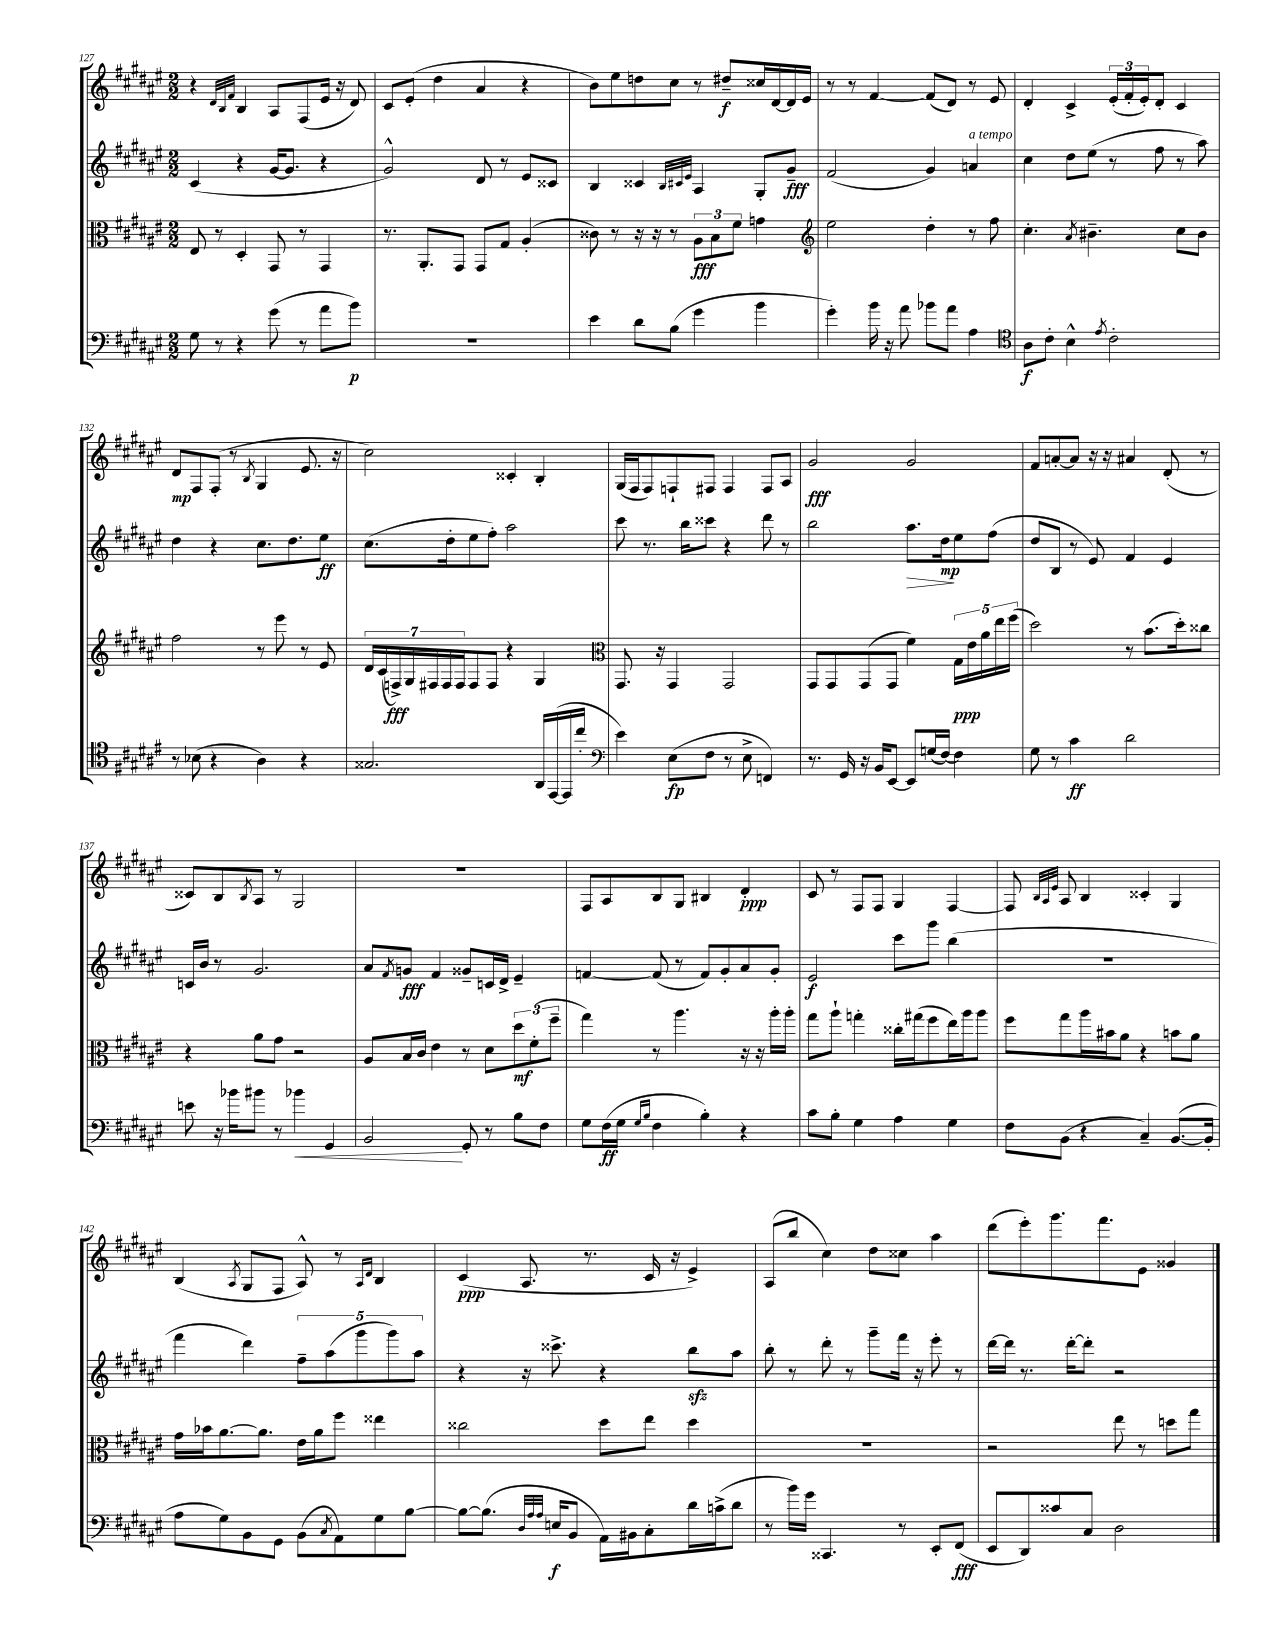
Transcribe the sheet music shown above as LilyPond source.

<<
\new StaffGroup <<
\new Staff = "s0" {
    \clef treble \key fis \major \numericTimeSignature \time 2/2
    r4 \grace { dis'32 b32 fis'32 } b4 ais8 fis8( eis'16 r16 dis'8) |
    cis'8 eis'8-.( dis''4 ais'4 r4 |
    b'8) eis''8 d''8 cis''8 r8 dis''8--\f cisis''16 dis'16~ dis'16 eis'16 |
    r8 r8 fis'4~ fis'8( dis'8) r8 eis'8 |
    dis'4-. cis'4-> \tuplet 3/2 { eis'16-.( fis'16-. eis'16-.) } dis'8-. cis'4 |
    dis'8\mp fis8 fis8-.( r8 \acciaccatura { b8 } gis4 eis'8. r16 |
    cis''2) cisis'4-. b4-. |
    gis16( fis16 fis8) f8-! fis8 fis4 fis8 ais8 |
    gis'2\fff gis'2 |
    fis'8 a'8~-. a'8 r16 r16 ais'4 dis'8-.( r8 |
    cisis'8) b8 \acciaccatura { b8 } ais8 r8 gis2 |
    R1 |
    fis8 ais8 b8 gis8 bis4 dis'4-.\ppp |
    cis'8 r8 fis8 fis8 gis4 fis4~ |
    fis8 \grace { b32 ais32 eis'32 } ais8 b4 cisis'4-. gis4 |
    b4( \acciaccatura { ais8 } gis8 fis8 ais8-^) r8 \grace { ais16 dis'16 } b4 |
    cis'4\ppp( ais8. r8. cis'16 r16 eis'4->) |
    ais8( b''8 cis''4) dis''8 cisis''8 ais''4 |
    dis'''8( eis'''8-.) gis'''8. fis'''8. eis'8 gisis'4 \bar "|." |
}
\new Staff = "s1" {
    \clef treble \key fis \major \numericTimeSignature \time 2/2
    cis'4( r4 gis'16~ gis'8. r4 |
    gis'2-^) dis'8 r8 eis'8 cisis'8 |
    b4 cisis'4 \grace { b32 cis'32 eis'32 } ais4 gis8-. gis'8--\fff |
    fis'2( gis'4) a'4^\markup { \italic "a tempo" } |
    cis''4 dis''8 eis''8( r8 fis''8 r8 ais''8) |
    dis''4 r4 cis''8. dis''8. eis''8\ff |
    cis''8.( dis''16-. eis''8 fis''8-.) ais''2 |
    cis'''8 r8. b''16 cisis'''8 r4 dis'''8 r8 |
    b''2 ais''8.\> dis''16\mp\! eis''8 fis''8( |
    dis''8 b8 r8 eis'8) fis'4 eis'4 |
    c'16 b'16 r8 gis'2. |
    ais'8 \acciaccatura { fis'8 } g'8\fff fis'4 gisis'8-- c'16 dis'16-> eis'4-- |
    f'4~ f'8( r8 f'8) gis'8-. ais'8 gis'8-. |
    eis'2\f cis'''8 gis'''8 b''4( |
    R1 |
    fis'''4 dis'''4) \tuplet 5/4 { fis''8-- ais''8( gis'''8 gis'''8) ais''8 } |
    r4 r16 cisis'''8.-> r4 b''8\sfz ais''8 |
    b''8-. r8 dis'''8-. r8 gis'''8-- fis'''16 r16 eis'''8-. r8 |
    dis'''16~ dis'''16 r8. dis'''16~-. dis'''8-. r2 \bar "|." |
}
\new Staff = "s2" {
    \clef alto \key fis \major \numericTimeSignature \time 2/2
    eis8 r8 dis4-. gis,8 r8 gis,4 |
    r8. ais,8.-. gis,8 gis,8 gis8 ais4-.( |
    cisis'8) r8 r16 r16 r8 \tuplet 3/2 { ais8\fff b8 fis'8 } g'4 |
    \clef treble eis''2 dis''4-. r8 fis''8 |
    cis''4.-. \acciaccatura { ais'8 } bis'4.-- cis''8 bis'8 |
    fis''2 r8 eis'''8 r8 eis'8 |
    \tuplet 7/4 { dis'16 cis'16( f16->\fff) gis16 fis16 fis16 fis16 } fis8 fis8 r4 gis4 |
    \clef alto gis,8. r16 gis,4 gis,2 |
    gis,8 gis,8 gis,8( gis,8 fis'4) \tuplet 5/4 { gis16\ppp eis'16 ais'16 eis''16 fis''16( } |
    dis''2) r8 b'8.( dis''16-.) cisis''8 |
    r4 ais'8 gis'8 r2 |
    ais8 b16 cis'16 eis'4 r8 dis'8 \tuplet 3/2 { dis''8\mf fis'8-.( fis''8-- } |
    gis''4) r8 ais''4. r16 r16 ais''16-. ais''16-. |
    gis''8 ais''8-! g''4-. cisis''16-. gis''16( fis''8 eis''16) ais''16 ais''8 |
    fis''8 gis''8 ais''16 bis'16 ais'8 r4 b'8 ais'8 |
    gis'16 bes'16 ais'8.~ ais'8. eis'16 ais'16 fis''8 eisis''4 |
    cisis''2 dis''8 eis''8 dis''4 |
    R1 |
    r2 eis''8 r8 d''8 gis''8 \bar "|." |
}
\new Staff = "s3" {
    \clef bass \key fis \major \numericTimeSignature \time 2/2
    gis8 r8 r4 gis'8( r8 ais'8 b'8\p) |
    R1 |
    eis'4 dis'8 b8( gis'4 b'4 |
    gis'4-.) b'16 r16 ais'8 bes'8 ais'8 ais4 |
    \clef tenor ais8\f cis'8-. b4-^ \acciaccatura { eis'8 } cis'2-. |
    r8 bes8( r4 ais4) r4 |
    gisis2. ais,16 eis,16~( eis,16 cis''16-. |
    \clef bass eis'4) eis8\fp( fis8 r8 eis8-> f,4) |
    r8. gis,16 r16 b,16 eis,8~ eis,8 g16( fis16~) fis4 |
    gis8 r8 cis'4\ff dis'2 |
    e'8 r16 bes'16 bis'8 r8 bes'4\< gis,4 |
    b,2\! gis,8-. r8 b8 fis8 |
    gis8 fis16\ff( gis16 \grace { gis16 b16 } fis4 b4-.) r4 |
    cis'8 b8-. gis4 ais4 gis4 |
    fis8 b,8( r4 cis4--) b,8.~( b,16-. |
    ais8 gis8) b,8 gis,8 b,8( \acciaccatura { cis8 } ais,8) gis8 b8~ |
    b8~ b8.( \grace { dis32 ais32 ais32 } e16\f b,8 ais,16) bis,16 cis8-. dis'16 c'16->( dis'8 |
    r8 b'16) gis'16 cisis,4. r8 eis,8-. fis,8\fff( |
    eis,8 dis,8) cisis'8 cis8 dis2 \bar "|." |
}
>>
>>
\layout { \context { \Score currentBarNumber = #127 } }
